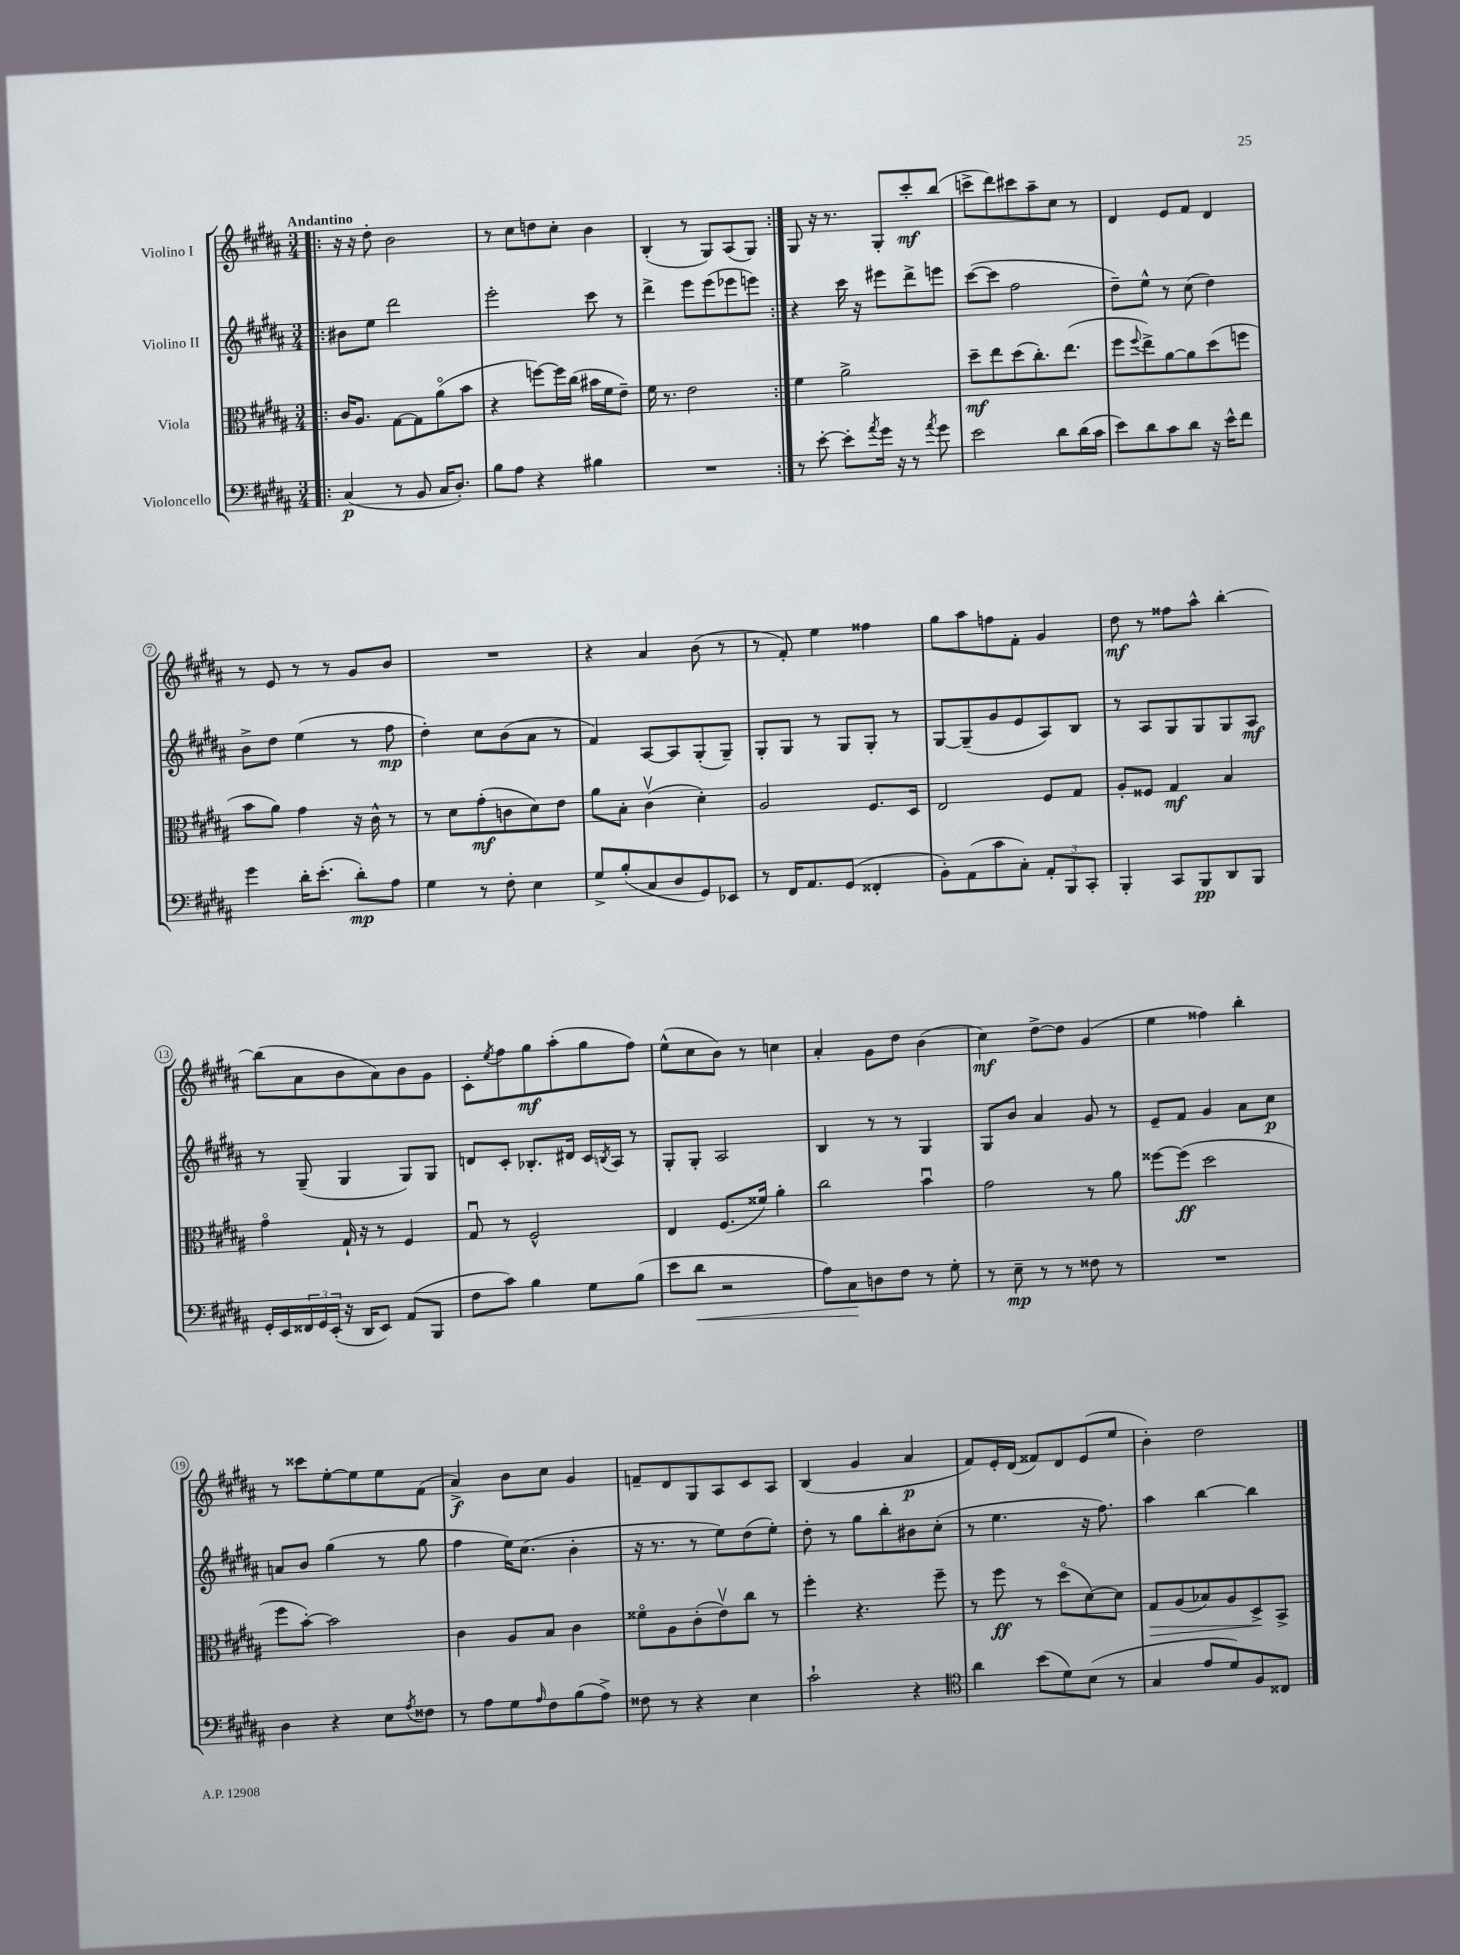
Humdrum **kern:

**kern	**dynam	**kern	**dynam	**kern	**dynam	**kern	**dynam
*part4	*part4	*part3	*part3	*part2	*part2	*part1	*part1
*staff4	*staff4	*staff3	*staff3	*staff2	*staff2	*staff1	*staff1
*I"Violoncello	*	*I"Viola	*	*I"Violino II	*	*I"Violino I	*
*clefF4	*	*clefC3	*	*clefG2	*	*clefG2	*
*k[f#c#g#d#a#]	*	*k[f#c#g#d#a#]	*	*k[f#c#g#d#a#]	*	*k[f#c#g#d#a#]	*
*M3/4	*	*M3/4	*	*M3/4	*	*M3/4	*
=1!|:	=1!|:	=1!|:	=1!|:	=1!|:	=1!|:	=1!|:	=1!|:
!	!	!	!	!	!	!LO:TX:a:B:t=Andantino	!
(4C#/	p	16c#/KL	.	8b#X\L	.	16r	.
.	.	8.A#/J	.	.	.	16r	.
.	.	.	.	8ee\J	.	8dd#'\	.
8r	.	[8G#\L	.	2ddd#\	.	2b\	.
8BB/	.	8G#\]	.	.	.	.	.
16C#/KL	.	(8a#\	.	.	.	.	.
8.D#'/J)	.	.	.	.	.	.	.
.	.	8b\J	.	.	.	.	.
=2	=2	=2	=2	=2	=2	=2	=2
8B\L	.	4r	.	2eee'\	.	8r	.
8A#\J	.	.	.	.	.	8cc#\L	.
4r	.	[8ffn\L)	.	.	.	8ddn\	.
.	.	16ff\L]	.	.	.	8cc#'\J	.
.	.	(16cc#\JJ	.	.	.	.	.
4B#X\	.	16b#X\LL	.	8ccc#\	.	4b\	.
.	.	16f#\J	.	.	.	.	.
.	.	8e~\J)	.	8r	.	.	.
=3	=3	=3	=3	=3	=3	=3	=3
2.r	.	16f#\	.	4ddd#^\	.	(4B'/	.
.	.	8.r	.	.	.	.	.
.	.	2e\	.	8eee\L	.	8r	.
.	.	.	.	(8eee\	.	8G#/L)	.
.	.	.	.	8eee-X\	.	(8A#/	.
.	.	.	.	8eeen\J)	.	8G#/J)	.
=4:|!	=4:|!	=4:|!	=4:|!	=4:|!	=4:|!	=4:|!	=4:|!
8r	.	4f#\	.	4r	.	8G#/	.
[8e'\	.	.	.	.	.	16r	.
.	.	.	.	.	.	8.r	.
8e'\L]	.	2a#^\	.	16ccc#\	.	.	.
.	.	.	.	16r	.	.	.
8qa#/	.	.	.	.	.	.	.
16g#\Jk	.	.	.	8eee#X\L	.	8G#'/L	.
16r	.	.	.	.	.	.	.
8r	.	.	.	8ddd#^\	.	8ccc#'/	mf
8qa#/	.	.	.	.	.	.	.
8g#\	.	.	.	8eeen\J	.	(8bb/J	.
=5	=5	=5	=5	=5	=5	=5	=5
2e\	.	8dd#~\L	mf	([8ccc#\L	.	8cccn^\L	.
.	.	8ee\	.	8ccc#\J]	.	8ddd#\)	.
.	.	(8dd#\	.	2ff#\	.	8ccc#X\	.
.	.	8.cc#'\)	.	.	.	8aa#~\	.
8d#\L	.	.	.	.	.	8cc#\J	.
.	.	(8.ee\J	.	.	.	.	.
(16d#\L	.	.	.	.	.	8r	.
16c#\JJ	.	.	.	.	.	.	.
=6	=6	=6	=6	=6	=6	=6	=6
8e\L)	.	8ff#\L	.	8dd#~\L)	.	4d#/	.
.	.	8qqff#/	.	.	.	.	.
8d#\	.	8ee^\)	.	8ee^^\J	.	.	.
8c#\	.	[8a#\	.	8r	.	8e/L	.
8d#\J	.	8a#\]	.	(8cc#\	.	8f#/J	.
16r	.	(8dd#\	.	4dd#\)	.	4d#/	.
16e^^\KL	.	.	.	.	.	.	.
8f#\J	.	8ffn\J	.	.	.	.	.
!!LO:LB:g=z
=7	=7	=7	=7	=7	=7	=7	=7
4g#\	.	8b\L	.	8b^\L	.	8r	.
.	.	8a#\J)	.	8dd#\J	.	8e/	.
16d#'\KL	.	4g#\	.	(4ee\	.	8r	.
(8.e'\J	.	.	.	.	.	.	.
.	.	.	.	.	.	8r	.
8d#'\L)	mp	16r	.	8r	.	8g#/L	.
.	.	16c#^^\	.	.	.	.	.
8A#\J	.	8r	.	8ff#\	mp	8b/J	.
=8	=8	=8	=8	=8	=8	=8	=8
4G#\	.	8r	.	4dd#'\)	.	2.r	.
.	.	8d#\L	.	.	.	.	.
8r	.	(8g#'\	mf	8cc#\L	.	.	.
8F#'\	.	8cn\	.	(8b\	.	.	.
4E\	.	8d#\)	.	8a#\J	.	.	.
.	.	8e\J	.	8r	.	.	.
=9	=9	=9	=9	=9	=9	=9	=9
8G#^/L	.	8a#\L	.	4f#/)	.	4r	.
(8B'/	.	8B'\J	.	.	.	.	.
8C#/	.	(4c#v\	.	[8A#/L	.	4a#/	.
8D#/	.	.	.	8A#/]	.	.	.
8GG#/)	.	4d#'\)	.	(8G#'/	.	(8b\	.
8EE-X/J	.	.	.	8G#~/J)	.	8r	.
=10	=10	=10	=10	=10	=10	=10	=10
8r	.	2A#/	.	8G#'/L	.	8r	.
16FF#/KL	.	.	.	8G#/J	.	8f#'/)	.
8.AA#/	.	.	.	.	.	.	.
.	.	.	.	8r	.	4ee\	.
(8GG#/J	.	.	.	8G#/L	.	.	.
4FF##X'/	.	8.F#/L	.	8G#'/J	.	4ff##X\	.
.	.	.	.	8r	.	.	.
.	.	16D#/Jk	.	.	.	.	.
=11	=11	=11	=11	=11	=11	=11	=11
8BB'\L)	.	2E/	.	[8G#/L	.	8gg#\L	.
(8AA#\	.	.	.	(8G#~/]	.	8aa#\	.
8c#\	.	.	.	8g#/	.	8ffn\	.
8C#'\J)	.	.	.	8e/	.	8f#'\J	.
12AA#'/L	.	8F#/L	.	8A#/)	.	4g#/	.
12BBB/	.	.	.	.	.	.	.
.	.	8G#/J	.	8B/J	.	.	.
12CC#'/J	.	.	.	.	.	.	.
=12	=12	=12	=12	=12	=12	=12	=12
4BBB'/	.	8A#'/L	.	8r	.	8dd#\	mf
.	.	8F##X/J	.	8A#/L	.	8r	.
8CC#/L	.	4G#/	mf	8G#/	.	8ff##X\L	.
8BBB/	pp	.	.	8G#/	.	8aa#^^\J	.
8DD#/	.	4B/	.	8G#/	.	[4bb'\	.
8BBB/J	.	.	.	8A#/J	mf	.	.
!!LO:LB:g=z
=13	=13	=13	=13	=13	=13	=13	=13
16GG#'/LL	.	4g#\	.	8r	.	(8bb\L]	.
16EE/	.	.	.	.	.	.	.
24FF##X/	.	.	.	(8G#~/	.	8a#\	.
24GG#/	.	.	.	.	.	.	.
(24EE'/JJ	.	.	.	.	.	.	.
16r	.	16G#`/	.	4G#/	.	8b\	.
16DD#/KL	.	16r	.	.	.	.	.
8EE/J)	.	8r	.	.	.	8a#\)	.
(8AA#/L	.	4F#/	.	8G#/L)	.	8b\	.
8BBB/J	.	.	.	8G#/J	.	8g#\J	.
=14	=14	=14	=14	=14	=14	=14	=14
8F#\L	.	8G#u/	.	8dn/L	.	8c#'\L	.
.	.	.	.	.	.	8qee/	.
8c#\J)	.	8r	.	8c#'/J	.	8ff#\	.
4B\	.	2F#^^/	.	8.B-X'/L	.	8gg#\	mf
.	.	.	.	.	.	(8aa#'\	.
.	.	.	.	16d#X/Jk	.	.	.
8G#\L	.	.	.	16c#/LL	.	8gg#\	.
.	.	.	.	8qBn/	.	.	.
.	.	.	.	16A#/JJ	.	.	.
(8B\J	.	.	.	8r	.	8ff#\J)	.
=15	=15	=15	=15	=15	=15	=15	=15
8e\L	.	4E/	.	8G#'/L	.	(8ee^^\L	.
!	!LO:HP:b	!	!	!	!	!	!
8d#\J	<	.	.	8G#'/J	.	8cc#\	.
2r	.	(8.F#/L	.	2A#/	.	8b\J)	.
.	.	.	.	.	.	8r	.
.	.	16f##X/Jk)	.	.	.	.	.
.	.	4a#'\	.	.	.	4ccn\	.
=16	=16	=16	=16	=16	=16	=16	=16
8A#\L)	.	2cc#\	.	4B/	.	4a#'/	.
8C#\	.	.	.	.	.	.	.
8Dn\	[	.	.	8r	.	8g#\L	.
8F#\J	.	.	.	8r	.	8dd#\J	.
8r	.	4bu\	.	4G#/	.	(4b\	.
8G#'\	.	.	.	.	.	.	.
=17	=17	=17	=17	=17	=17	=17	=17
8r	.	2g#\	.	8G#/L	.	4cc#\)	mf
8E~\	mp	.	.	8b/J	.	.	.
8r	.	.	.	4a#/	.	[8dd#^\L	.
8r	.	.	.	.	.	8dd#\J]	.
8F##X\	.	8r	.	8g#/	.	(4g#/	.
8r	.	8a#\	.	8r	.	.	.
=18	=18	=18	=18	=18	=18	=18	=18
2.r	.	[8ff##X\L	.	8e~/L	.	4ee\	.
.	.	(8ff##\J]	ff	8f#/J	.	.	.
.	.	2dd#\	.	4g#/	.	4ff##X\)	.
.	.	.	.	8a#\L	.	4bb'\	.
.	.	.	.	8cc#\J	p	.	.
!!LO:LB:g=z
=19	=19	=19	=19	=19	=19	=19	=19
4D#\	.	8ff#\L	.	8an/L	.	8r	.
.	.	[8b'\J)	.	8b/J	.	8ccc##X\L	.
4r	.	2b\]	.	(4gg#\	.	[8ee'\	.
.	.	.	.	.	.	8ee\]	.
8E\L	.	.	.	8r	.	8ee\	.
8qA#/	.	.	.	.	.	.	.
8F##X\J	.	.	.	8gg#\	.	(8f#\J	.
=20	=20	=20	=20	=20	=20	=20	=20
8r	.	4c#\	.	4ff#\	.	4a#^/)	f
8A#\L	.	.	.	.	.	.	.
8G#\	.	8A#/L	.	16ee\KL)	.	8b\L	.
.	.	.	.	(8.cc#\J	.	.	.
16qqA#/	.	.	.	.	.	.	.
8F#\	.	8B/J	.	.	.	8cc#\J	.
(8B\	.	4c#\	.	4b'\	.	4g#/	.
8A#^\J)	.	.	.	.	.	.	.
=21	=21	=21	=21	=21	=21	=21	=21
8F##X\	.	8f##X\L	.	16r	.	8fn~/L	.
.	.	.	.	8.r	.	.	.
8r	.	8A#\	.	.	.	8d#/	.
4r	.	(8c#'\	.	8r	.	8G#/	.
.	.	8ev\)	.	8ee\L)	.	8A#/	.
4E\	.	8cc#\J	.	(8dd#\	.	8c#/	.
.	.	8r	.	8ee'\J)	.	8A#/J	.
=22	=22	=22	=22	=22	=22	=22	=22
2c#`\	.	4ff#'\	.	8dd#'\	.	(4B/	.
.	.	.	.	8r	.	.	.
.	.	4.r	.	8gg#\L	.	4g#/	.
.	.	.	.	8bb'\	.	.	.
4r	.	.	.	8b#X\	.	4a#/	p
.	.	8ff#~\	.	(8cc#'\J	.	.	.
=23	=23	=23	=23	=23	=23	=23	=23
*clefC4	*	*	*	*	*	*	*
4a#\	.	8r	.	8r	.	8f#/L)	.
.	.	8ff#\	ff	4.ee\	.	16e'/L	.
.	.	.	.	.	.	(16d#/JJ	.
(8b\L	.	8r	.	.	.	8f##X/L)	.
8d#\)	.	(8dd#\L	.	.	.	8d#/	.
(8B\J	.	[8d#\)	.	16r	.	(8e/	.
.	.	.	.	8.ff#\)	.	.	.
8r	.	8d#\J]	.	.	.	8ee/J	.
=24	=24	=24	=24	=24	=24	=24	=24
!	!	!	!LO:HP:b	!	!	!	!
4G#/	.	8G#/L	>	4aa#\	.	4b'\)	.
.	.	(8A#/	.	.	.	.	.
8e/L	.	8B-X/)	.	[4bb\	.	2dd#\	.
8d#/)	.	8A#/	.	.	.	.	.
8F#/	.	8D#^/	.	4bb\]	.	.	.
8C##X/J	.	8BB^/J	]	.	.	.	.
==	==	==	==	==	==	==	==
*-	*-	*-	*-	*-	*-	*-	*-
